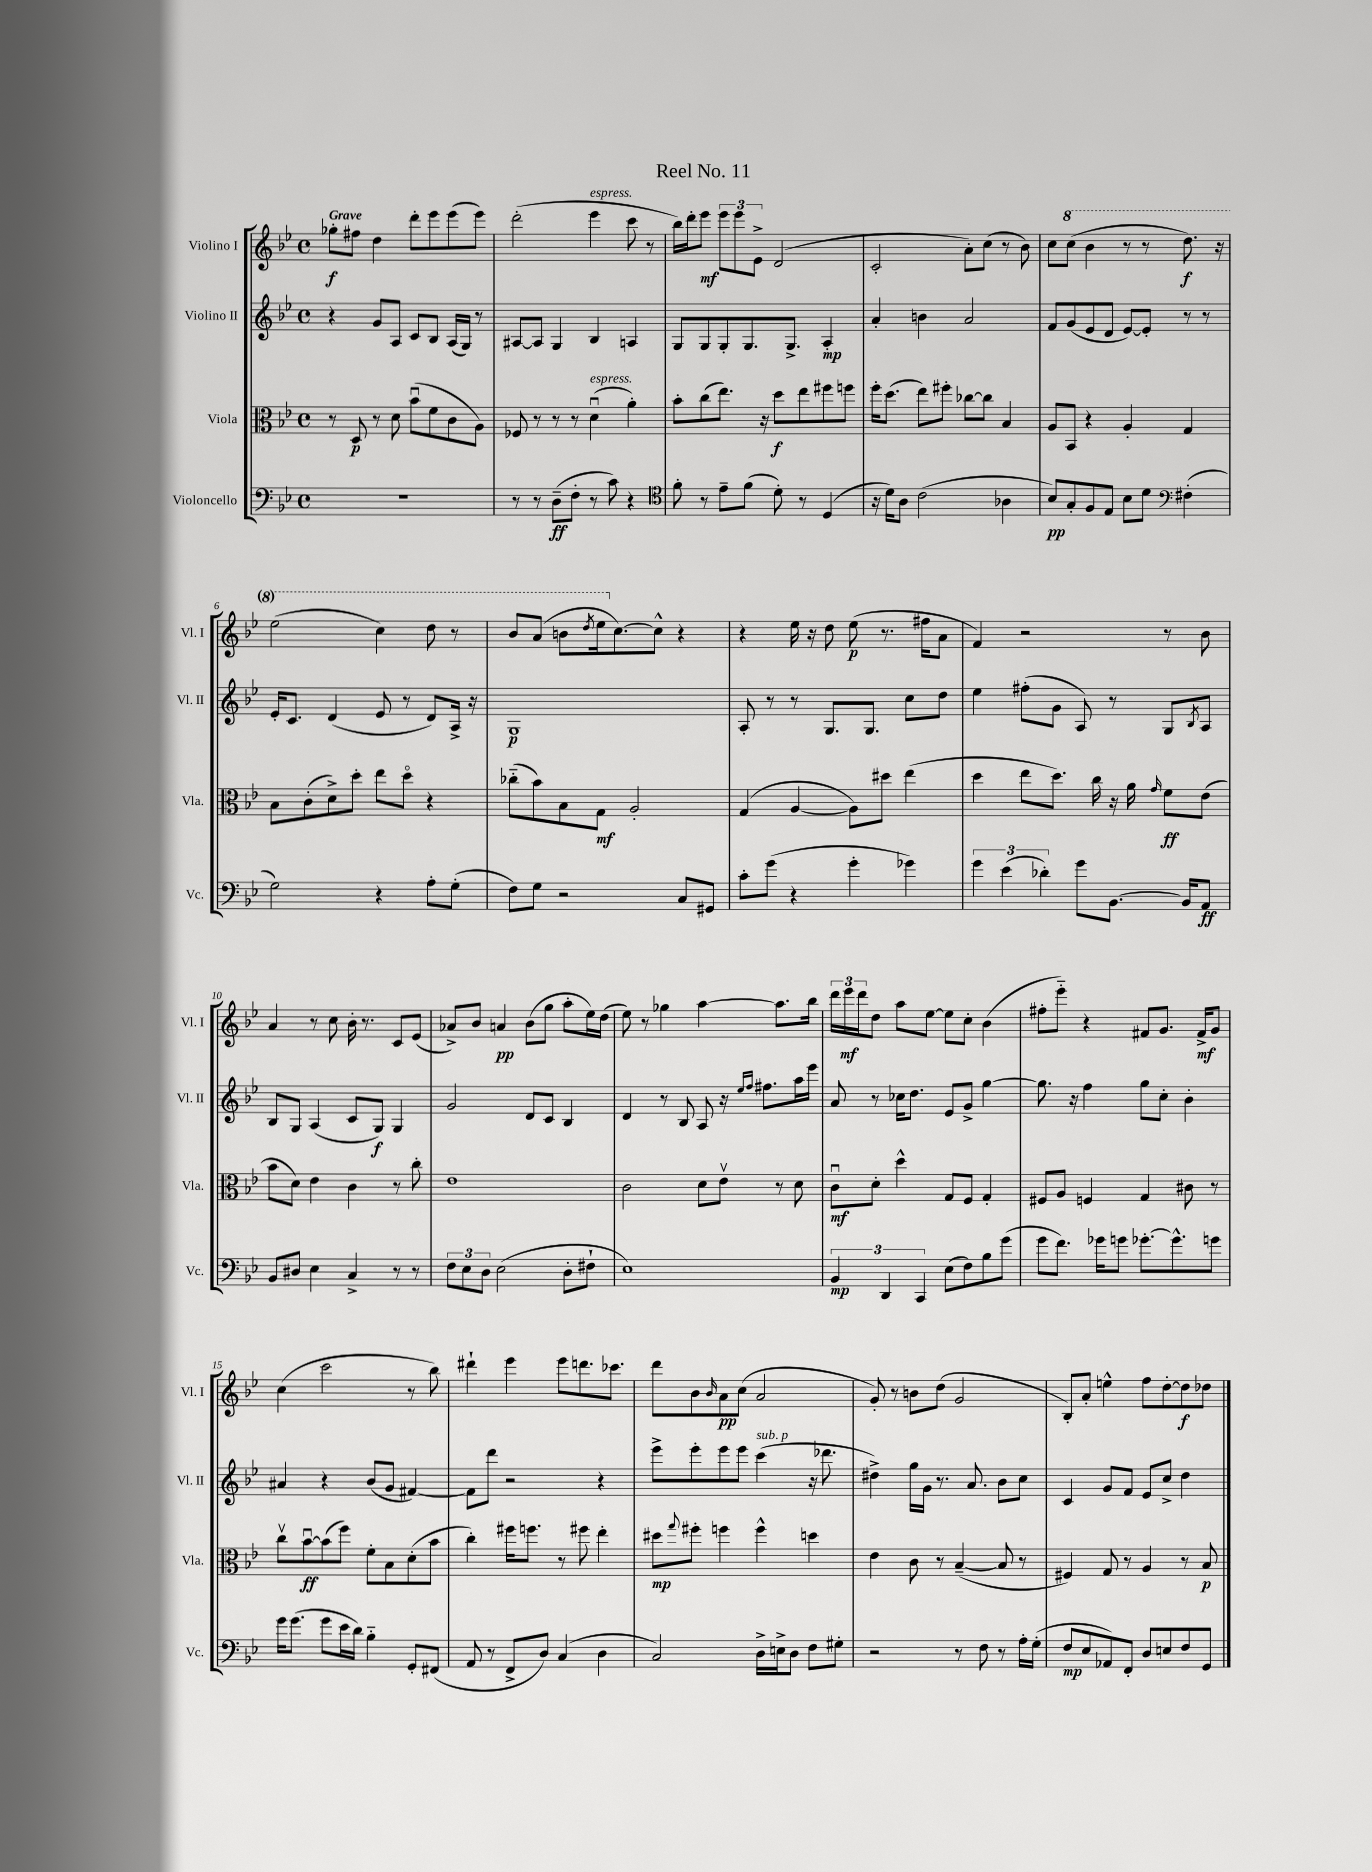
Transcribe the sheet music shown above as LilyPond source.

\header { title = "Reel No. 11" }
<<
\new StaffGroup <<
\new Staff = "s0" \with { instrumentName = "Violino I" shortInstrumentName = "Vl. I" } {
    \clef treble \key bes \major \defaultTimeSignature \time 4/4 \tempo "Grave"
    ges''8-.\f fis''8 d''4 d'''8-. ees'''8 ees'''8( ees'''8) |
    d'''2-.( ees'''4^\markup { \italic "espress." } c'''8 r8 |
    bes''16) d'''16-. ees'''8\mf \tuplet 3/2 { ees'''8 ees'''8 ees'8-> } d'2( |
    c'2-. a'8-.) c''8( r8 bes'8) |
    c''8 \ottava #1 c'''8( bes''4 r8 r8 d'''8.\f) r16 |
    ees'''2( c'''4) d'''8 r8 |
    bes''8 a''8( b''8 \acciaccatura { d'''8 } ees'''16 \ottava #0 c''8.~) c''8-^ r4 |
    r4 ees''16 r16 d''8 ees''8\p( r8. fis''16 a'8 |
    f'4) r2 r8 bes'8 |
    a'4 r8 c''8 bes'16-. r8. c'8 ees'8( |
    aes'8->) bes'8 a'4\pp bes'8( g''8 a''8-. ees''16) d''16( |
    ees''8) r8 ges''4 a''4~ a''8. bes''16 |
    \tuplet 3/2 { d'''16 ees'''16\mf d'''16 } d''8 a''8 ees''8~ ees''8 c''8-. bes'4( |
    fis''8-. ees'''8-_) r4 fis'8 g'8. fis'16->\mf g'8 |
    c''4( c'''2 r8 bes''8) |
    dis'''4-! ees'''4 ees'''8 d'''8. ces'''8. |
    d'''8 bes'8 \grace { bes'16 } a'8\pp c''8( a'2 |
    g'8-.) r8 b'8 d''8( g'2 |
    bes8-.) a'8-. e''4-^ f''8 d''8~-. d''8\f des''8 \bar "|." |
}
\new Staff = "s1" \with { instrumentName = "Violino II" shortInstrumentName = "Vl. II" } {
    \clef treble \key bes \major \defaultTimeSignature \time 4/4
    r4 g'8 a8 c'8 bes8 a16( g16) r8 |
    ais8~ ais8 g4 bes4 a4 |
    g8 g8 g8-. g8. g8.-> a4-.\mp |
    a'4-. b'4 a'2 |
    f'8 g'8( ees'8 d'8 ees'8~) ees'8-. r8 r8 |
    ees'16-. c'8. d'4( ees'8 r8 d'8) a16-> r16 |
    g1\p |
    a8-. r8 r8 g8. g8. c''8 d''8 |
    ees''4 fis''8-.( g'8 a8) r8 g8 \acciaccatura { bes8 } a8 |
    bes8 g8 a4( c'8 g8\f) g4 |
    g'2 d'8 c'8 bes4 |
    d'4 r8 bes8 a8 r16 \grace { ees''16 f''16 } fis''8. a''16 ees'''16 |
    a'8 r8 ces''16 d''8. ees'8 g'8-> g''4~ |
    g''8. r16 f''4 g''8 c''8-. bes'4-. |
    ais'4 r4 bes'8( g'8 fis'4~) |
    fis'8 d'''8 r2 r4 |
    ees'''8-> ees'''8-. ees'''8 ees'''8 c'''4^\markup { \italic "sub. p" }( r16 des'''8. |
    dis''4->) g''16 g'16 r8. a'8. bes'8 c''8 |
    c'4 g'8 f'8 ees'8 c''8-> d''4 \bar "|." |
}
\new Staff = "s2" \with { instrumentName = "Viola" shortInstrumentName = "Vla." } {
    \clef alto \key bes \major \defaultTimeSignature \time 4/4
    r8 d8\p r8 d'8 bes'8\downbow( f'8 c'8 a8) |
    fes8 r8 r8 r8 d'4\downbow^\markup { \italic "espress." }( a'4-.) |
    bes'8-. c''8( ees''8.) r16 d''8\f ees''8 fis''8 f''8 |
    f''16-. d''8.( ees''8) fis''8-. ces''8~ ces''8 bes4 |
    a8 bes,8 r4 a4-. g4 |
    bes8 c'8-.( d'8->) d''8-. ees''8 d''8\flageolet r4 |
    ces''8-_( bes'8) bes8 g8\mf a2-. |
    g4( a4~ a8) dis''8 ees''4( |
    d''4 ees''8 d''8.) c''16 r16 a'16 \grace { g'16 } f'8\ff ees'8( |
    bes'8 d'8) ees'4 c'4 r8 c''8-. |
    ees'1 |
    c'2 d'8 ees'8\upbow r8 d'8 |
    c'8\downbow\mf d'8-. d''4-^ g8 f8 g4-. |
    fis8 a8 f4 g4 cis'8 r8 |
    c''8\upbow bes'8~\downbow\ff bes'8( f''8) f'8-. bes8 d'8-.( bes'8 |
    c''4-.) fis''16 f''8. r8 fis''8 ees''4-. |
    dis''8\mp \appoggiatura { g''8 } fis''8-. f''4 f''4-^ d''4 |
    ees'4 c'8 r8 bes4~--( bes8 r8 |
    fis4) g8 r8 a4 r8 bes8\p \bar "|." |
}
\new Staff = "s3" \with { instrumentName = "Violoncello" shortInstrumentName = "Vc." } {
    \clef bass \key bes \major \defaultTimeSignature \time 4/4
    r1 |
    r8 r8 d8--\ff( f8-. r8 c'8) r4 |
    \clef tenor f'8-. r8 ees'8-- f'8( d'8-.) r8 d4( |
    r16 d'16) a8 c'2( aes4 |
    bes8\pp) g8-. f8 ees8 bes8 d'8 \clef bass fis4-.( |
    g2) r4 a8-. g8-.( |
    f8) g8 r2 c8 gis,8 |
    c'8-. g'8( r4 g'4-. ges'4) |
    \tuplet 3/2 { g'4 ees'4( des'4-.) } g'8 bes,8.~ bes,16 a,8\ff |
    bes,8 dis8 ees4 c4-> r8 r8 |
    \tuplet 3/2 { f8 ees8 d8 } ees2( d8-. fis8-! |
    ees1) |
    \tuplet 3/2 { bes,4\mp d,4 c,4 } ees8( f8) bes8 g'8( |
    g'8 f'8.) ges'16 g'8 ges'8.~-. ges'8.-^ g'8 |
    g'16 g'8.( g'8 ees'16 d'16) bes4-_ g,8-. fis,8( |
    a,8 r8 f,8-> d8) c4( d4 |
    c2) d16-> e16-> d8 f8 gis8-. |
    r2 r8 f8 r8 a16-. g16-.( |
    f8\mp ees8 aes,8) f,8-. d8 e8 f8 g,8 \bar "|." |
}
>>
>>
